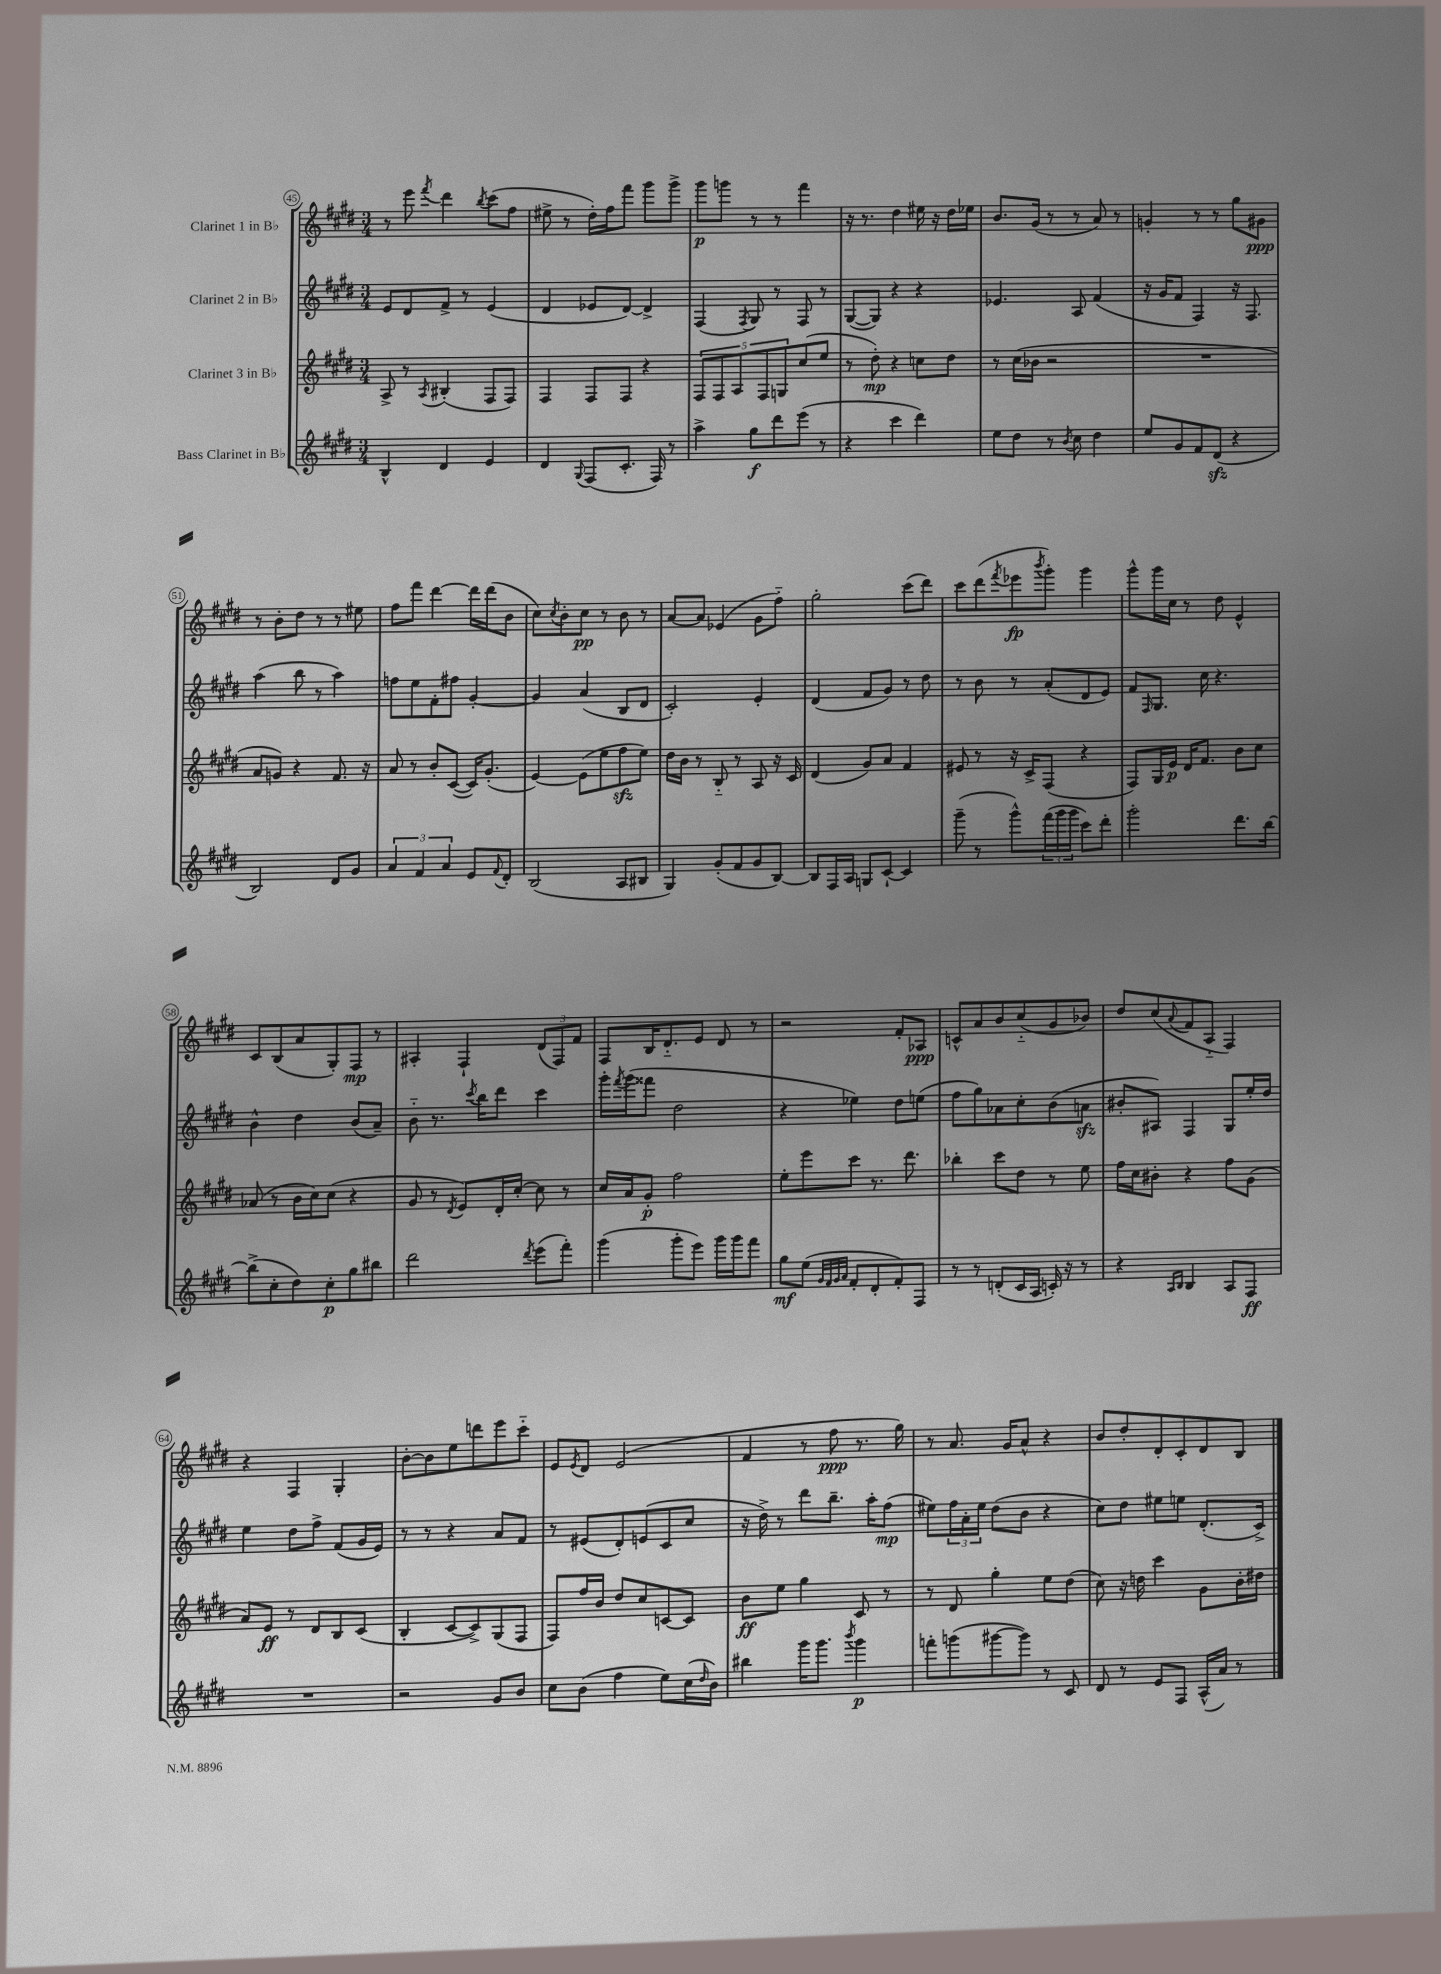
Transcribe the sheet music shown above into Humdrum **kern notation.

**kern	**dynam	**kern	**dynam	**kern	**dynam	**kern	**dynam
*part4	*part4	*part3	*part3	*part2	*part2	*part1	*part1
*staff4	*staff4	*staff3	*staff3	*staff2	*staff2	*staff1	*staff1
*I"Bass Clarinet in B♭	*	*I"Clarinet 3 in B♭	*	*I"Clarinet 2 in B♭	*	*I"Clarinet 1 in B♭	*
*clefG2	*	*clefG2	*	*clefG2	*	*clefG2	*
*k[f#c#g#d#]	*	*k[f#c#g#d#]	*	*k[f#c#g#d#]	*	*k[f#c#g#d#]	*
*M3/4	*	*M3/4	*	*M3/4	*	*M3/4	*
=45	=45	=45	=45	=45	=45	=45	=45
4B^^/	.	8A^/	.	8e/L	.	8r	.
.	.	8r	.	8d#/	.	8eee\	.
.	.	8qA/	.	.	.	8qfff#/	.
4d#/	.	(4B#X'/	.	8f#^/J	.	4ddd#\	.
.	.	.	.	8r	.	.	.
.	.	.	.	.	.	8qbb/	.
4e/	.	8F#/L	.	(4e/	.	(8ccc#\L	.
.	.	8F#/J)	.	.	.	8ff#\J	.
=46	=46	=46	=46	=46	=46	=46	=46
4d#/	.	4F#/	.	4d#/	.	8ee#X^\	.
.	.	.	.	.	.	8r	.
8qqG#/	.	.	.	.	.	.	.
(8F#/L	.	8F#/L	.	8e-X/L	.	16dd#'\LL)	.
.	.	.	.	.	.	16ff#\J	.
8.c#'/J	.	8F#/J	.	[8d#/J)	.	8fff#\J	.
.	.	4r	.	4d#^/]	.	8ggg#\L	.
16F#/)	.	.	.	.	.	.	.
8r	.	.	.	.	.	8ggg#^\J	.
=47	=47	=47	=47	=47	=47	=47	=47
4aa^\	.	10F#/L	.	(4F#/	.	8ggg#\L	p
.	.	10F#/	.	.	.	.	.
.	.	.	.	.	.	8gggn\J	.
.	.	10A/	.	.	.	.	.
.	.	.	.	8qF#/	.	.	.
8gg#\L	f	.	.	8G#/)	.	8r	.
.	.	10F#/	.	.	.	.	.
8ddd#\	.	.	.	8r	.	8r	.
.	.	10Gn/	.	.	.	.	.
(8eee\J	.	(8cc#/	.	8F#/	.	4fff#\	.
8r	.	8ee/J	.	8r	.	.	.
=48	=48	=48	=48	=48	=48	=48	=48
4r	.	8r	.	([8G#/L	.	16r	.
.	.	.	.	.	.	8.r	.
.	.	8dd#'\)	mp	8G#/J])	.	.	.
4ccc#\	.	4r	.	4r	.	4dd#\	.
4ddd#\)	.	8ccn\L	.	4r	.	16ee#X\	.
.	.	.	.	.	.	16r	.
.	.	8dd#\J	.	.	.	16dd#\LL	.
.	.	.	.	.	.	16ee-X\JJ	.
=49	=49	=49	=49	=49	=49	=49	=49
8ee\L	.	8r	.	4.e-X/	.	8.b/L	.
8dd#\J	.	(16cc#\LL	.	.	.	.	.
.	.	16b-X\JJ	.	.	.	(16g#/Jk	.
8r	.	2r	.	.	.	8r	.
8qb/	.	.	.	.	.	.	.
8cc#\	.	.	.	8A/	.	8r	.
4dd#\	.	.	.	(4f#/	.	8a/)	.
.	.	.	.	.	.	8r	.
=50	=50	=50	=50	=50	=50	=50	=50
8ee/L	.	2.r	.	16r	.	4gn'/	.
.	.	.	.	16g#/KL	.	.	.
8g#/	.	.	.	8f#/J	.	.	.
8f#/	.	.	.	4F#/)	.	8r	.
(8d#zz/J	.	.	.	.	.	8r	.
4r	.	.	.	16r	.	8gg#\L	.
.	.	.	.	8.F#/	.	.	.
.	.	.	.	.	.	8g#X\J	ppp
!!LO:LB:g=z
=51	=51	=51	=51	=51	=51	=51	=51
2B/)	.	8a/L	.	(4aa\	.	8r	.
.	.	8gn/J)	.	.	.	8b'\L	.
.	.	4r	.	8bb\	.	8dd#\J	.
.	.	.	.	8r	.	8r	.
8d#/L	.	8.f#/	.	4aa\)	.	8r	.
8g#/J	.	.	.	.	.	8ee#X\	.
.	.	16r	.	.	.	.	.
=52	=52	=52	=52	=52	=52	=52	=52
6a/	.	8a/	.	8ffn\L	.	8ff#\L	.
.	.	8r	.	8ee\	.	8fff#\J	.
6f#/	.	.	.	.	.	.	.
.	.	8b'/L	.	8f#'\	.	[4ddd#\	.
6a/	.	.	.	.	.	.	.
.	.	([8c#/J	.	8ff#X\J	.	.	.
8e/L	.	16c#/KL])	.	[4g#'/	.	16ddd#\LL]	.
.	.	(8.g#'/J	.	.	.	(16ddd#\J	.
8qqf#/	.	.	.	.	.	.	.
8d#'/J	.	.	.	.	.	8b\J	.
=53	=53	=53	=53	=53	=53	=53	=53
(2B/	.	[4e/)	.	4g#/]	.	8cc#\L)	.
.	.	.	.	.	.	8qcc#/	.
.	.	.	.	.	.	8b'\	.
.	.	(8e\L]	.	(4a/	.	8cc#\J	pp
.	.	8ee\	.	.	.	8r	.
8A/L	.	8ff#zz\	.	8B/L	.	8b\	.
8B#X/J	.	8ee\J)	.	8d#/J	.	8r	.
=54	=54	=54	=54	=54	=54	=54	=54
4G#/)	.	16dd#\LL	.	2c#'/)	.	[8a/L	.
.	.	16b\JJ	.	.	.	.	.
.	.	8r	.	.	.	8a/J]	.
(8g#'/L	.	8B/	.	.	.	(4e-X/	.
8f#/	.	8r	.	.	.	.	.
8g#/	.	8A/	.	4e'/	.	8g#\L	.
[8B/J)	.	16r	.	.	.	8ff#\J)	.
.	.	16c#/	.	.	.	.	.
=55	=55	=55	=55	=55	=55	=55	=55
8B/L]	.	(4d#/	.	(4d#/	.	2gg#'\	.
16F#/L	.	.	.	.	.	.	.
16A/JJ	.	.	.	.	.	.	.
8Gn/L	.	8g#/L)	.	8f#/L	.	.	.
[8c#`/J	.	8a/J	.	8g#/J)	.	.	.
4c#/]	.	4f#/	.	8r	.	(8ccc#\L	.
.	.	.	.	8dd#\	.	8ddd#\J)	.
=56	=56	=56	=56	=56	=56	=56	=56
(8ggg#~\	.	8e#X/	.	8r	.	8ccc#\L	.
8r	.	8r	.	8b\	.	(8ddd#\	.
.	.	.	.	.	.	8qfff#/	.
8ggg#^^\L)	.	16r	.	8r	.	8eee-X\	fp
.	.	16c#^/KL	.	.	.	.	.
.	.	.	.	.	.	8qbbb/	.
(24fff#\L	.	(8F#/J	.	(8a'/L	.	8ggg#'\J)	.
24ggg#\	.	.	.	.	.	.	.
24ggg#\JJ	.	.	.	.	.	.	.
8ccc#\L)	.	4r	.	8d#/	.	4ggg#\	.
8ddd#'\J	.	.	.	8e/J)	.	.	.
=57	=57	=57	=57	=57	=57	=57	=57
2ggg#'\	.	8F#/L)	.	8f#/L	.	8ggg#^^\L	.
.	.	.	.	16qqF#/	.	.	.
.	.	16G#/L	.	8.G#/J	.	16ggg#\L	.
.	.	16e/JJ	p	.	.	16cc#\JJ	.
.	.	16d#/KL	.	.	.	8r	.
.	.	8.f#/J	.	16cc#\	.	.	.
.	.	.	.	4.r	.	8dd#\	.
8.ddd#\L	.	8b\L	.	.	.	4e^^/	.
.	.	8cc#\J	.	.	.	.	.
[16bb\Jk	.	.	.	.	.	.	.
!!LO:LB:g=z
=58	=58	=58	=58	=58	=58	=58	=58
(8bb^\L]	.	(8a-X/	.	4b^^\	.	8c#/L	.
8cc#'\	.	8r	.	.	.	(8B/	.
8dd#\)	.	16b\LL	.	4dd#\	.	8a/	.
.	.	16cc#\J)	.	.	.	.	.
8cc#'\	p	(8cc#\J	.	.	.	8G#'/)	.
8gg#\	.	4r	.	(8b/L	.	8F#/J	mp
8bb#X\J	.	.	.	8a~/J)	.	8r	.
=59	=59	=59	=59	=59	=59	=59	=59
2ddd#\	.	8g#/	.	8b\	.	4A#X'/	.
.	.	8r	.	8.r	.	.	.
.	.	8qd#/	.	.	.	.	.
.	.	8e/L)	.	.	.	4F#`/	.
.	.	.	.	8qccc#/	.	.	.
.	.	.	.	16bb\KL	.	.	.
.	.	16d#'/L	.	8ddd#\J	.	.	.
.	.	[16cc#'/JJ	.	.	.	.	.
8qddd#/	.	.	.	.	.	.	.
(8eee\L	.	8cc#\]	.	4ccc#\	.	(12d#/L	.
.	.	.	.	.	.	12F#/)	.
8fff#'\J)	.	8r	.	.	.	.	.
.	.	.	.	.	.	12f#/J	.
=60	=60	=60	=60	=60	=60	=60	=60
(4ggg#\	.	16cc#/LL	.	16ggg#'\LL	.	8F#/L	.
.	.	.	.	8qfff#/	.	.	.
.	.	16a/J	.	(16ggg#\J	.	.	.
.	.	8g#'/J	p	8fff##X\J	.	16B/K	.
.	.	.	.	.	.	8.d#/	.
8ggg#'\L	.	2ff#\	.	2dd#\	.	.	.
8eee\J)	.	.	.	.	.	8e/J	.
16ggg#\LL	.	.	.	.	.	8d#/	.
16ggg#\J	.	.	.	.	.	.	.
8fff#\J	.	.	.	.	.	8r	.
=61	=61	=61	=61	=61	=61	=61	=61
8gg#\L	mf	8ee'\L	.	4r	.	2r	.
(8ee\J	.	8eee\	.	.	.	.	.
32qqg#/LLL	.	.	.	.	.	.	.
32qqf#/	.	.	.	.	.	.	.
32qqg#/	.	.	.	.	.	.	.
32qqa/JJJ	.	.	.	.	.	.	.
8f#'/L	.	8ccc#\J	.	4ee-X\)	.	.	.
8d#'/	.	8.r	.	.	.	.	.
8f#'/)	.	.	.	8dd#\L	.	8f#'/L	.
.	.	8.ddd#\	.	.	.	.	.
8F#/J	.	.	.	(8een\J	.	8A-X/J	ppp
=62	=62	=62	=62	=62	=62	=62	=62
8r	.	4bb-X'\	.	8ff#\L	.	8cn^^/L	.
8r	.	.	.	8gg#\)	.	8a/	.
(8dn'/L	.	8ccc#\L	.	8a-X\	.	8b/	.
16c#/L	.	8dd#\J	.	8cc#'\	.	(8cc#/	.
16A/JJ	.	.	.	.	.	.	.
16cn'/)	.	8r	.	(8b\	.	8g#/	.
16r	.	.	.	.	.	.	.
8r	.	8ee\	.	8anzz\J	.	8b-X/J)	.
=63	=63	=63	=63	=63	=63	=63	=63
4r	.	16ff#\LL	.	8b#X'/L	.	8dd#/L	.
.	.	16cc#\J	.	.	.	.	.
.	.	8b#X'\J	.	8A#X/J)	.	(8cc#/	.
16qqA/LL	.	.	.	.	.	.	.
16qqB/JJ	.	.	.	.	.	8qqa/	.
4B/	.	4r	.	4F#/	.	8f#/	.
.	.	.	.	.	.	8A/J	.
8A/L	.	8ff#\L	.	8G#/L	.	4F#/)	.
8F#/J	ff	(8g#\J	.	16ee'/L	.	.	.
.	.	.	.	16dd#/JJ	.	.	.
!!LO:LB:g=z
=64	=64	=64	=64	=64	=64	=64	=64
2.r	.	8a/L)	.	4ee\	.	4r	.
.	.	8e/J	ff	.	.	.	.
.	.	8r	.	8dd#\L	.	4F#/	.
.	.	8d#/L	.	8ff#^\J	.	.	.
.	.	8B/	.	(8f#/L	.	4G#'/	.
.	.	(8c#/J	.	16g#/L	.	.	.
.	.	.	.	16e/JJ)	.	.	.
=65	=65	=65	=65	=65	=65	=65	=65
2r	.	4B'/	.	8r	.	[8b'\L	.
.	.	.	.	8r	.	8b\]	.
.	.	[8c#/L	.	4r	.	8ee\	.
.	.	8c#^/])	.	.	.	8dddn\	.
8g#/L	.	(8G#/	.	8a/L	.	8eee\	.
8b/J	.	8F#/J	.	8f#/J	.	8ccc#\J	.
=66	=66	=66	=66	=66	=66	=66	=66
8cc#\L	.	8F#/L)	.	8r	.	8e/L	.
.	.	.	.	.	.	8qe/	.
(8b\J	.	16ff#/L	.	(8e#X/L	.	8d#/J	.
.	.	16b/JJ	.	.	.	.	.
4ff#\	.	8dd#/L	.	8d#'/)	.	(2e/	.
.	.	8cc#/	.	(8en/	.	.	.
8ee\L)	.	[8cn/	.	8c#/	.	.	.
(16cc#\L	.	8c/J]	.	8cc#/J	.	.	.
16qqdd#/	.	.	.	.	.	.	.
16b\JJ)	.	.	.	.	.	.	.
=67	=67	=67	=67	=67	=67	=67	=67
4bb#X\	.	8b\L	ff	16r	.	4f#/	.
.	.	.	.	16dd#^\)	.	.	.
.	.	8ee\J	.	8r	.	.	.
16ggg#\KL	.	4gg#\	.	8ddd#\L	.	8r	.
8.ggg#\J	.	.	.	.	.	.	.
.	.	.	.	8.bb~\J	.	8ff#\	ppp
8qbbb/	.	.	.	.	.	.	.
4ggg#\	p	8c#/	.	.	.	8.r	.
.	.	.	.	16aa'\KL	.	.	.
.	.	8r	.	(8ff#\J	mp	.	.
.	.	.	.	.	.	16gg#\)	.
=68	=68	=68	=68	=68	=68	=68	=68
8fffn'\L	.	8r	.	8ee#X\L)	.	8r	.
(8gggn\	.	8d#/	.	24ff#\L	.	8.a/	.
.	.	.	.	24a'\	.	.	.
.	.	.	.	24ee#\JJ	.	.	.
[8ggg#X\	.	4gg#'\	.	(8dd#\L	.	.	.
.	.	.	.	.	.	16g#/KL	.
8ggg#\J])	.	.	.	8b\J	.	8a^^/J	.
8r	.	8ee\L	.	4r	.	4r	.
8c#/	.	(8dd#\J	.	.	.	.	.
=69	=69	=69	=69	=69	=69	=69	=69
8d#/	.	8cc#\)	.	8cc#\L)	.	8b/L	.
8r	.	16r	.	8dd#\J	.	8dd#'/	.
.	.	16ddn\	.	.	.	.	.
8e/L	.	4ccc#\	.	8ee#X\L	.	8d#'/	.
8F#/J	.	.	.	8een\J	.	8c#'/	.
(16A^^/LL	.	8g#\L	.	(8.d#'/L	.	8d#/	.
16a/JJ)	.	.	.	.	.	.	.
8r	.	16b'\L	.	.	.	8B/J	.
.	.	16dd#X\JJ	.	16c#^/Jk)	.	.	.
==	==	==	==	==	==	==	==
*-	*-	*-	*-	*-	*-	*-	*-
